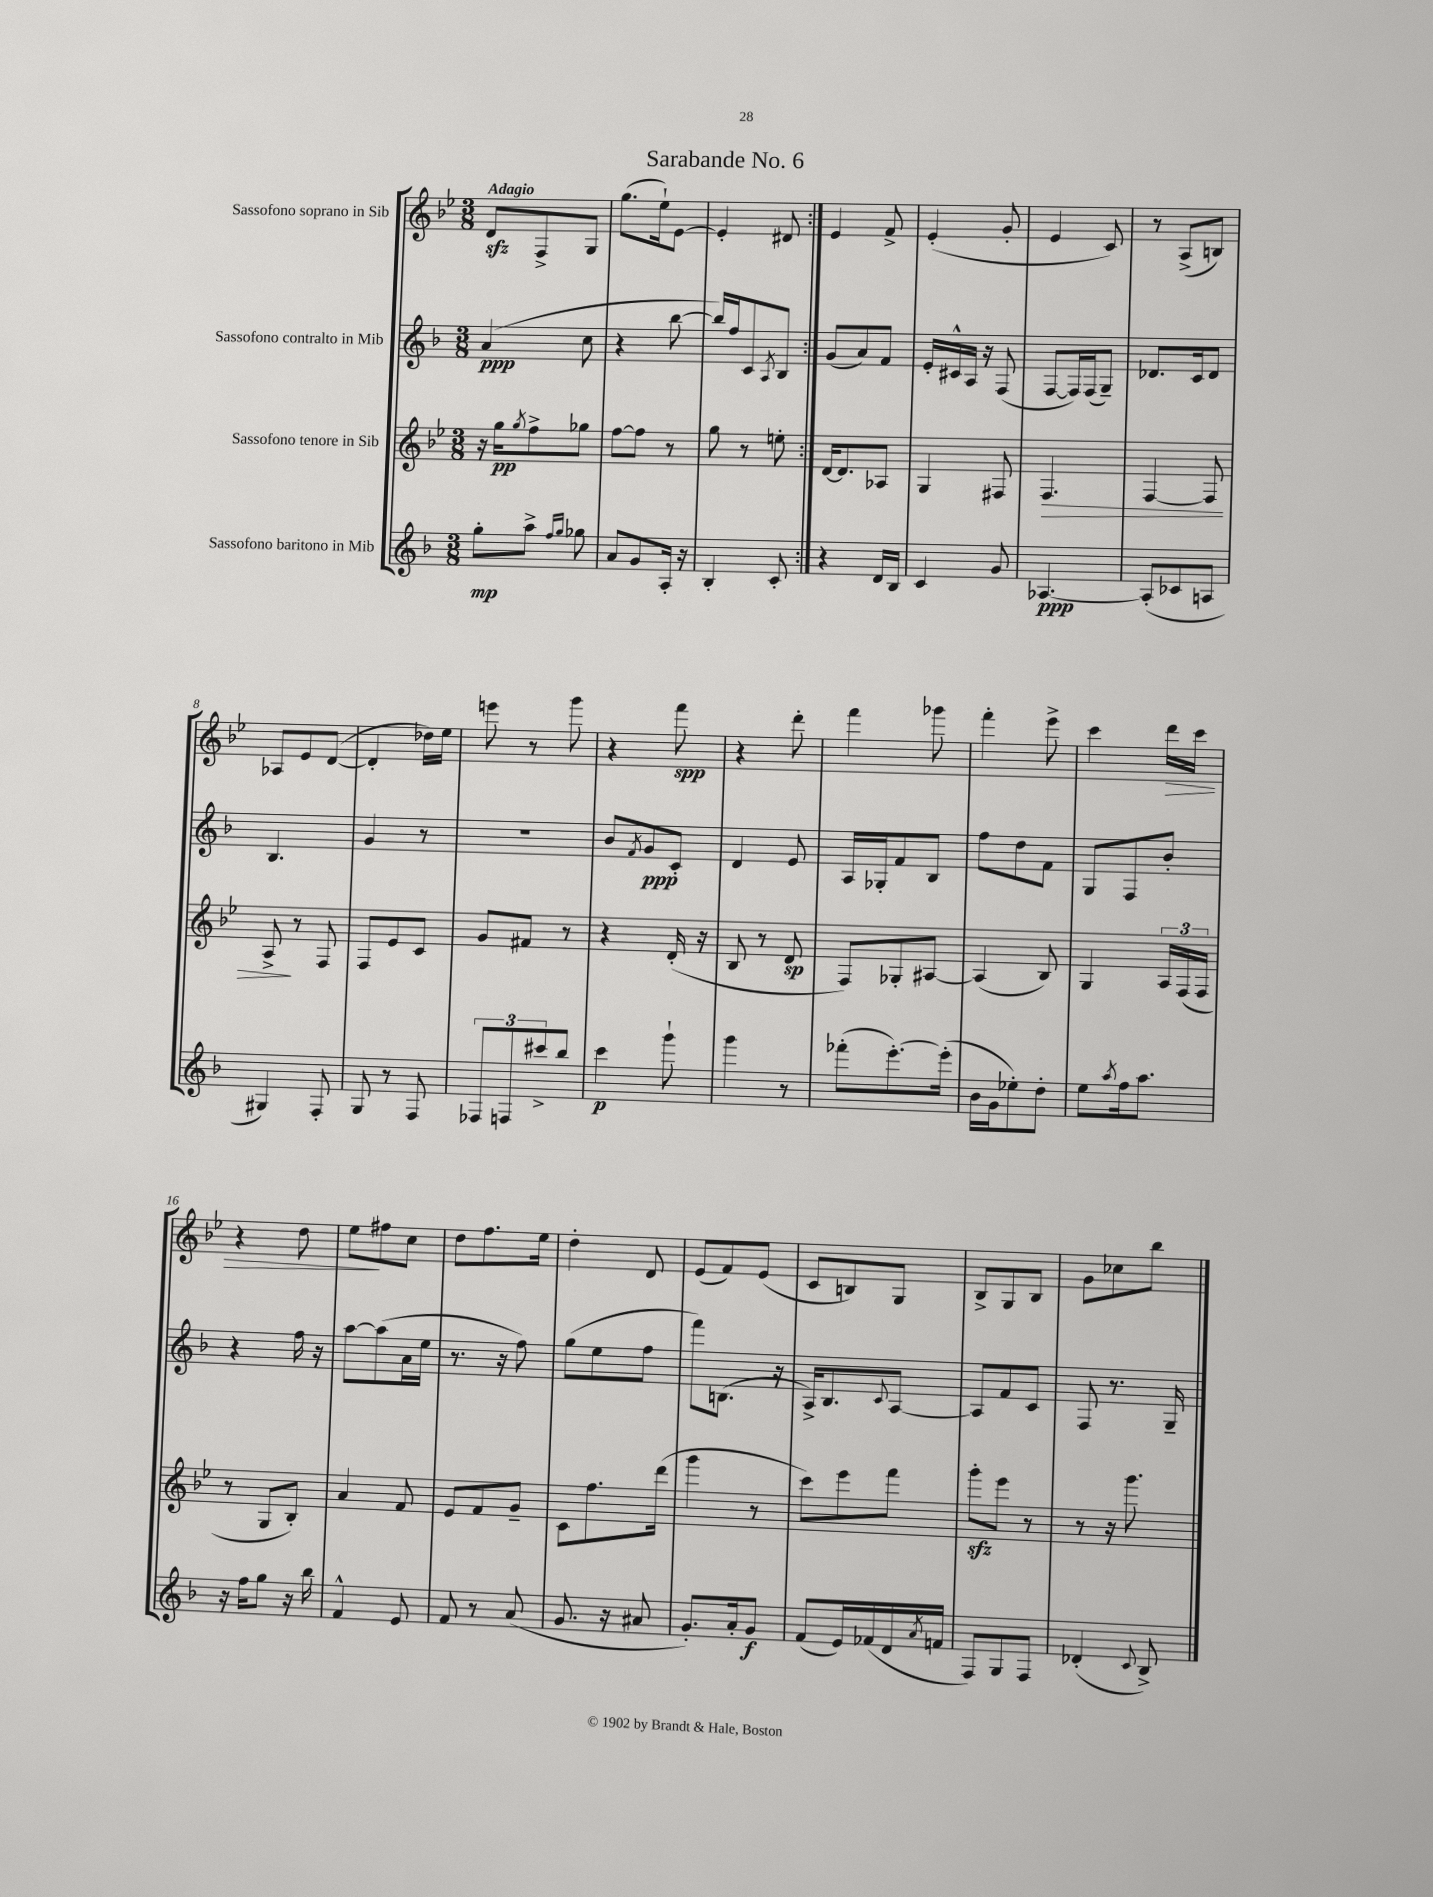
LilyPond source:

\header { title = "Sarabande No. 6" }
<<
\new StaffGroup <<
\new Staff = "s0" \with { instrumentName = "Sassofono soprano in Sib" } {
    \clef treble \key bes \major \numericTimeSignature \time 3/8 \tempo "Adagio"
    \repeat volta 2 { d'8\sfz f8-> g8 |
    g''8.( ees''16-!) ees'8~ |
    ees'4-. dis'8 | }
    ees'4 f'8-> |
    ees'4-.( g'8-. |
    ees'4 c'8) |
    r8 a8->( b8) |
    aes8 ees'8 d'8~( |
    d'4-. des''16) ees''16 |
    e'''8 r8 g'''8 |
    r4 f'''8\spp |
    r4 d'''8-. |
    f'''4 ges'''8 |
    f'''4-. ees'''8-> |
    c'''4 d'''16\> c'''16 |
    r4 d''8 |
    ees''8\! fis''8 c''8 |
    d''8 f''8. ees''16 |
    d''4-. d'8 |
    ees'8( f'8) ees'8( |
    c'8 b8) g8 |
    bes8-> g8 bes8 |
    g'8 ces''8 bes''8 \bar "|." |
}
\new Staff = "s1" \with { instrumentName = "Sassofono contralto in Mib" } {
    \clef treble \key f \major \numericTimeSignature \time 3/8
    \repeat volta 2 { a'4\ppp( c''8 |
    r4 bes''8~ |
    bes''16) f''16 c'8 \acciaccatura { a8 } bes8 | }
    g'8( a'8) f'8 |
    e'16-. cis'16-^ a16 r16 f8( |
    f8~ f16) f16( g8--) |
    des'8. c'16 des'8 |
    bes4. |
    g'4 r8 |
    R4. |
    bes'8 \acciaccatura { f'8 } g'8\ppp c'8-. |
    d'4 e'8 |
    a16 ges16-. f'8 bes8 |
    f''8 d''8 f'8 |
    g8 f8 bes'8-. |
    r4 f''16 r16 |
    a''8~ a''8( a'16 e''16 |
    r8. r16 f''8) |
    g''8( e''8 f''8 |
    f'''8) b8.( r16 |
    a16->) bes8. \appoggiatura { c'8 } a8~ |
    a8 f'8 c'8 |
    f8 r8. g16-- \bar "|." |
}
\new Staff = "s2" \with { instrumentName = "Sassofono tenore in Sib" } {
    \clef treble \key bes \major \numericTimeSignature \time 3/8
    \repeat volta 2 { r16 g''16\pp \acciaccatura { g''8 } f''8-> ges''8 |
    f''8~ f''8 r8 |
    g''8 r8 e''8-. | }
    d'16~ d'8. aes8 |
    g4 fis8 |
    f4.\> |
    f4~ f8 |
    a8->\! r8 f8 |
    f8 ees'8 c'8 |
    g'8 fis'8 r8 |
    r4 d'16-.( r16 |
    bes8 r8 d'8\sp |
    f8) ges8-. ais8~ |
    ais4( bes8) |
    g4 \tuplet 3/2 { a16 f16( f16 } |
    r8 g8 bes8-.) |
    a'4 f'8 |
    ees'8 f'8 g'8-- |
    c'8 f''8. d'''16( |
    g'''4 r8 |
    c'''8) ees'''8 f'''8 |
    g'''8-.\sfz ees'''8 r8 |
    r8 r16 g'''8. \bar "|." |
}
\new Staff = "s3" \with { instrumentName = "Sassofono baritono in Mib" } {
    \clef treble \key f \major \numericTimeSignature \time 3/8
    \repeat volta 2 { g''8-.\mp a''8-> \grace { f''16 g''16 } ges''8 |
    a'8 g'8 a16-. r16 |
    bes4-. c'8-. | }
    r4 d'16 bes16 |
    c'4 g'8 |
    aes4.~\ppp |
    aes8-.( ces'8 a8 |
    gis4) f8-. |
    g8 r8 f8 |
    \tuplet 3/2 { fes8 f8 cis'''8-> } bes''8 |
    c'''4\p g'''8-! |
    g'''4 r8 |
    fes'''8-.( e'''8.~-.) e'''16-.( |
    bes'16 g'16 ees''8-.) d''8-. |
    e''8 \acciaccatura { a''8 } f''16 a''8. |
    r16 f''16 g''8 r16 bes''16 |
    f'4-^ e'8 |
    f'8 r8 a'8( |
    g'8. r16 ais'8 |
    g'8.-.) a'16-. g'8\f |
    f'8( e'16) fes'16( d'16 \acciaccatura { a'8 } f'16 |
    f8) g8 f8 |
    des'4-.( \appoggiatura { c'8 } bes8->) \bar "|." |
}
>>
>>
